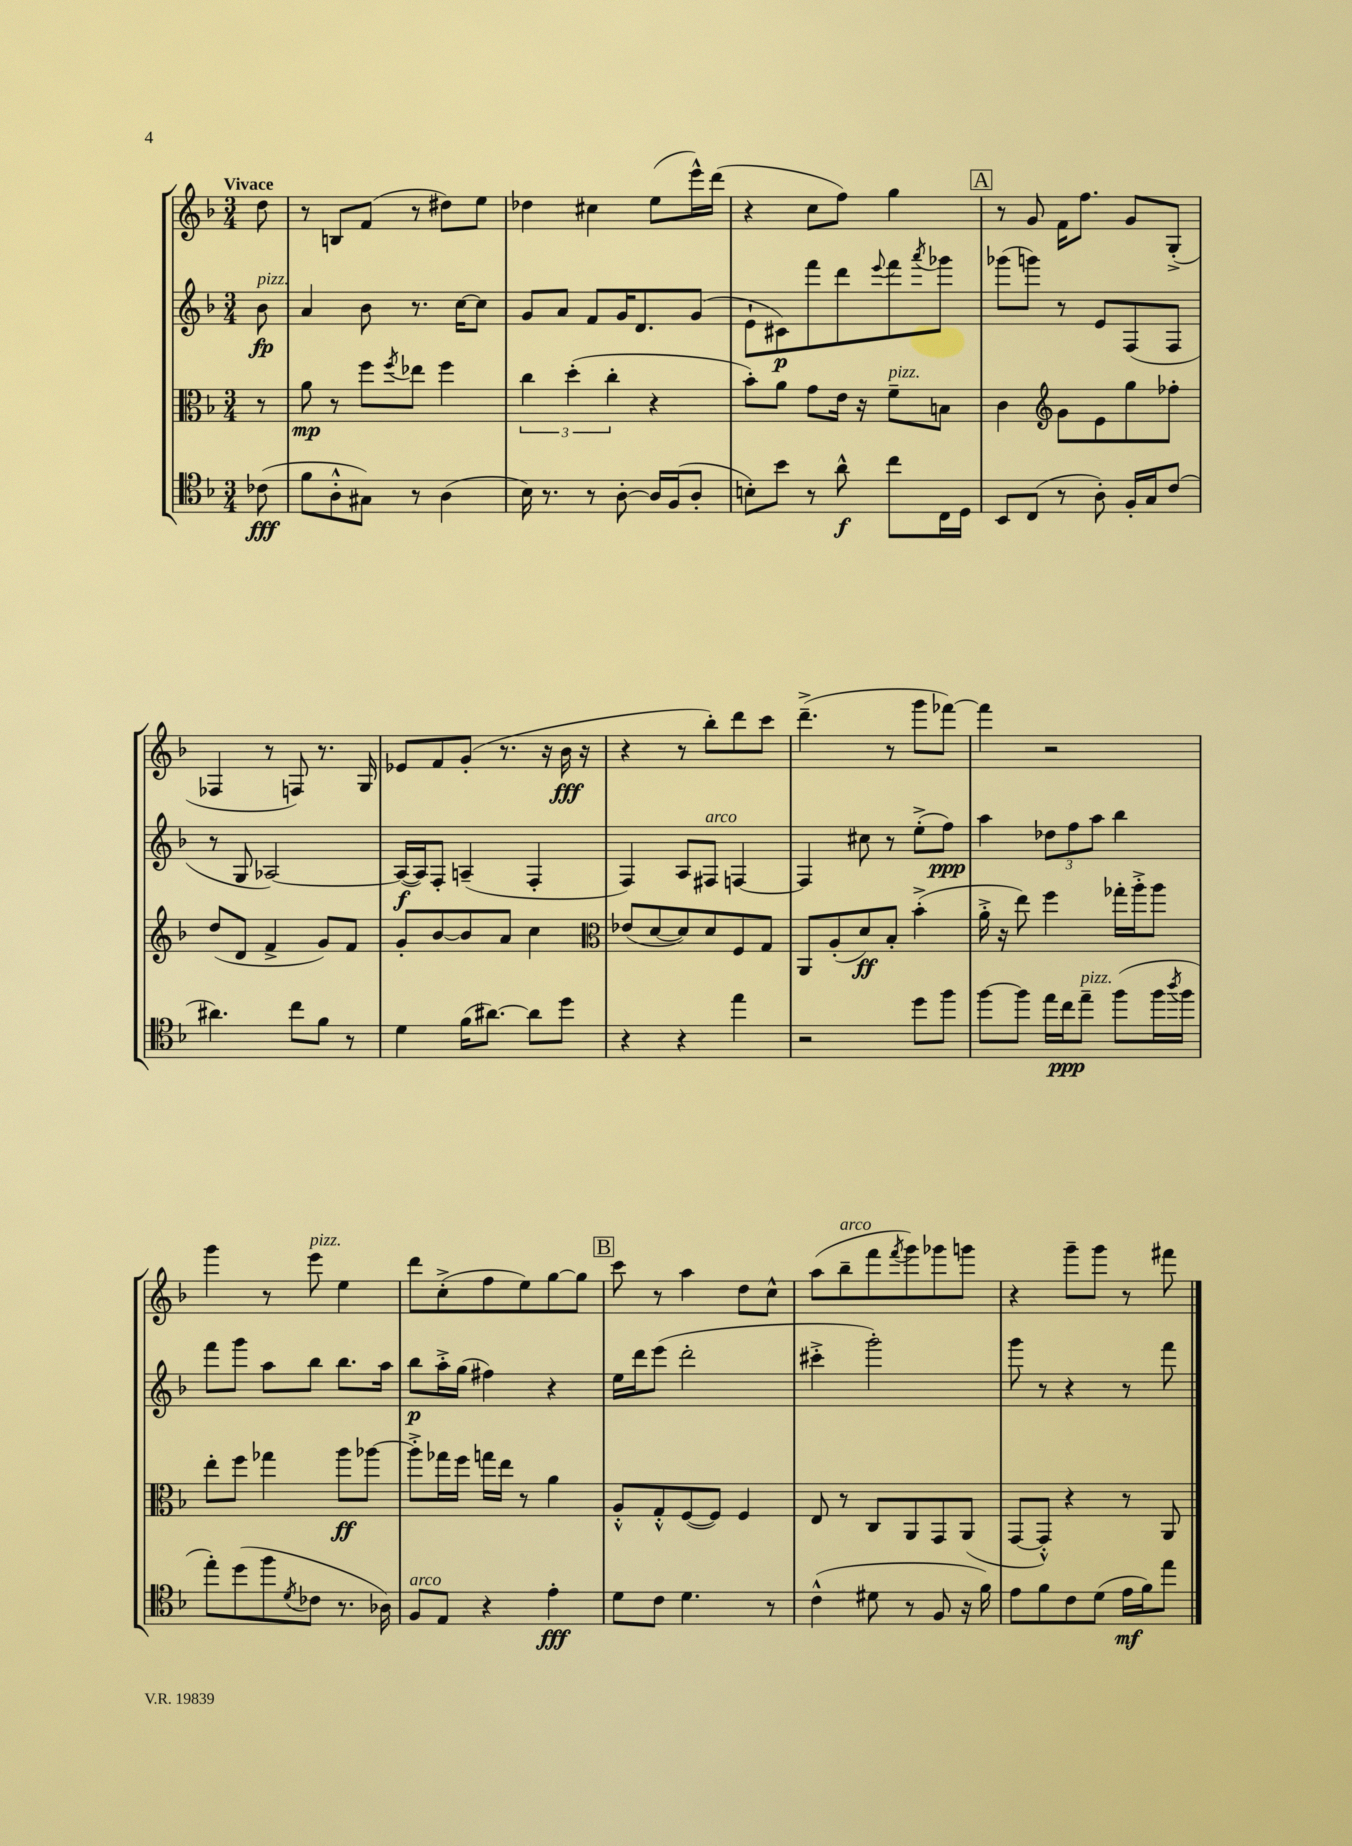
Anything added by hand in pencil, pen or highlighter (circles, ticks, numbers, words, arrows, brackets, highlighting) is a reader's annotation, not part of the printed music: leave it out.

**kern	**kern	**kern	**kern
*staff4	*staff3	*staff2	*staff1
*clefC4	*clefC3	*clefG2	*clefG2
*k[b-]	*k[b-]	*k[b-]	*k[b-]
*M3/4	*M3/4	*M3/4	*M3/4
(8c-	8r	8b-	8dd
=	=	=	=
8f	8a	4a	8r
8A'^^	8r	.	8B
8G#)	8ff	8b-	(8f
.	8qff	.	.
8r	8ee-	8.r	8r
(4A	4ff	.	8dd#)
.	.	[16cc	.
.	.	8cc]	8ee
=	=	=	=
16B-)	6cc	8g	4dd-
8.r	.	.	.
.	.	8a	.
.	(6dd'	.	.
8r	.	8f	4cc#
.	6cc'	.	.
[8A'	.	16g	.
.	.	8.d	.
16A]	4r	.	(8ee
(16F	.	.	.
8A'	.	(8g	16eee^^)
.	.	.	(16ddd
=	=	=	=
8B')	8b-')	8e`	4r
8b-	8a	8c#)	.
8r	8g	8fff	8cc
8a^^	16e	8ddd	8ff)
.	16r	.	.
.	.	8qqeee	.
8cc	8f~	8fff	4gg
.	.	8qaaa	.
16C	8B	8ggg-	.
16D	.	.	.
=	=	=	=
8BB-	4c	(8ggg-	8r
(8C	.	8ggg)	8g
*	*clefG2	*	*
8r	8g	8r	16f
.	.	.	8.ff
8A')	8e	8e	.
16F'	8gg	(8F	8g
16G	.	.	.
(8c	8ff-'	8F	(8G'^
=	=	=	=
4.a#)	(8dd	8r	4F-
.	8d	8G	.
.	4f^	[2A-)	8r
8cc	.	.	8F)
8f	8g)	.	8.r
8r	8f	.	.
.	.	.	16G
=	=	=	=
4d	8g'	(16A-_	8e-
.	.	16A-])	.
.	[8b-	8F'	8f
(16f	8b-]	(4A~	(8g'
[8.a#)	.	.	.
.	8a	.	8.r
8a#]	4cc	4F'	.
.	.	.	16r
8dd	.	.	16b-
.	.	.	16r
=	=	=	=
*	*clefC3	*	*
4r	(8e-	4F)	4r
.	[8d	.	.
4r	8d])	8A	8r
.	8d	8F#	8bb-')
4ee	8F	[4F	8ddd
.	8G	.	8ccc
=	=	=	=
2r	8AA	4F]	(4.ddd~^
.	(8A'	.	.
.	8d)	8cc#	.
.	8B-'	8r	8r
8dd	(4b-'^	(8ee'^	8ggg
8ff	.	8ff)	[8fff-)
=	=	=	=
[8ff	16a'^	4aa	4fff-]
.	16r	.	.
8ff]	8ee)	.	.
16ee	4ff	12dd-	2r
16cc	.	.	.
.	.	12ff	.
8ee~	.	.	.
.	.	12aa	.
(8ff	16gg-'	4bb-	.
.	16aa'^	.	.
16ff	8aa	.	.
8qaa	.	.	.
16ff	.	.	.
=	=	=	=
8ee')	8ee'	8fff	4ggg
(8dd	8ff	8ggg	.
8ff	4gg-	8aa	8r
8qd	.	.	.
8c-	.	8bb-	8eee
8.r	8aa	8.bb-	4ee
.	[8aa-	.	.
16A-)	.	16aa	.
=	=	=	=
8F	8aa-'^]	8bb-	8ddd
8E	16gg-	16aa'^	(8cc'^
.	16ff	(16gg	.
4r	16gg	4ff#)	8ff
.	16ee	.	.
.	8r	.	8ee)
4e'	4a	4r	[8gg
.	.	.	8gg]
=	=	=	=
8d	8A'^^	16ee	8ccc
.	.	16ddd	.
8c	8G'^^	(8eee	8r
4.d	([8F	2ddd'	4aa
.	8F])	.	.
.	4F	.	8dd
8r	.	.	8cc^^
=	=	=	=
(4c^^	8E	4ccc#'^	(8aa
.	8r	.	8bb-~
8d#	8C	2ggg')	8fff
.	.	.	8qfff
8r	8AA	.	8ggg)
8F	8GG	.	8ggg-
16r	(8AA	.	8ggg
16f)	.	.	.
=	=	=	=
8e	[8GG	8ggg	4r
8f	8GG'^^])	8r	.
8c	4r	4r	8ggg~
(8d	.	.	8ggg
16e	8r	8r	8r
16f)	.	.	.
8ee	8AA	8fff	8fff#
==	==	==	==
*-	*-	*-	*-
